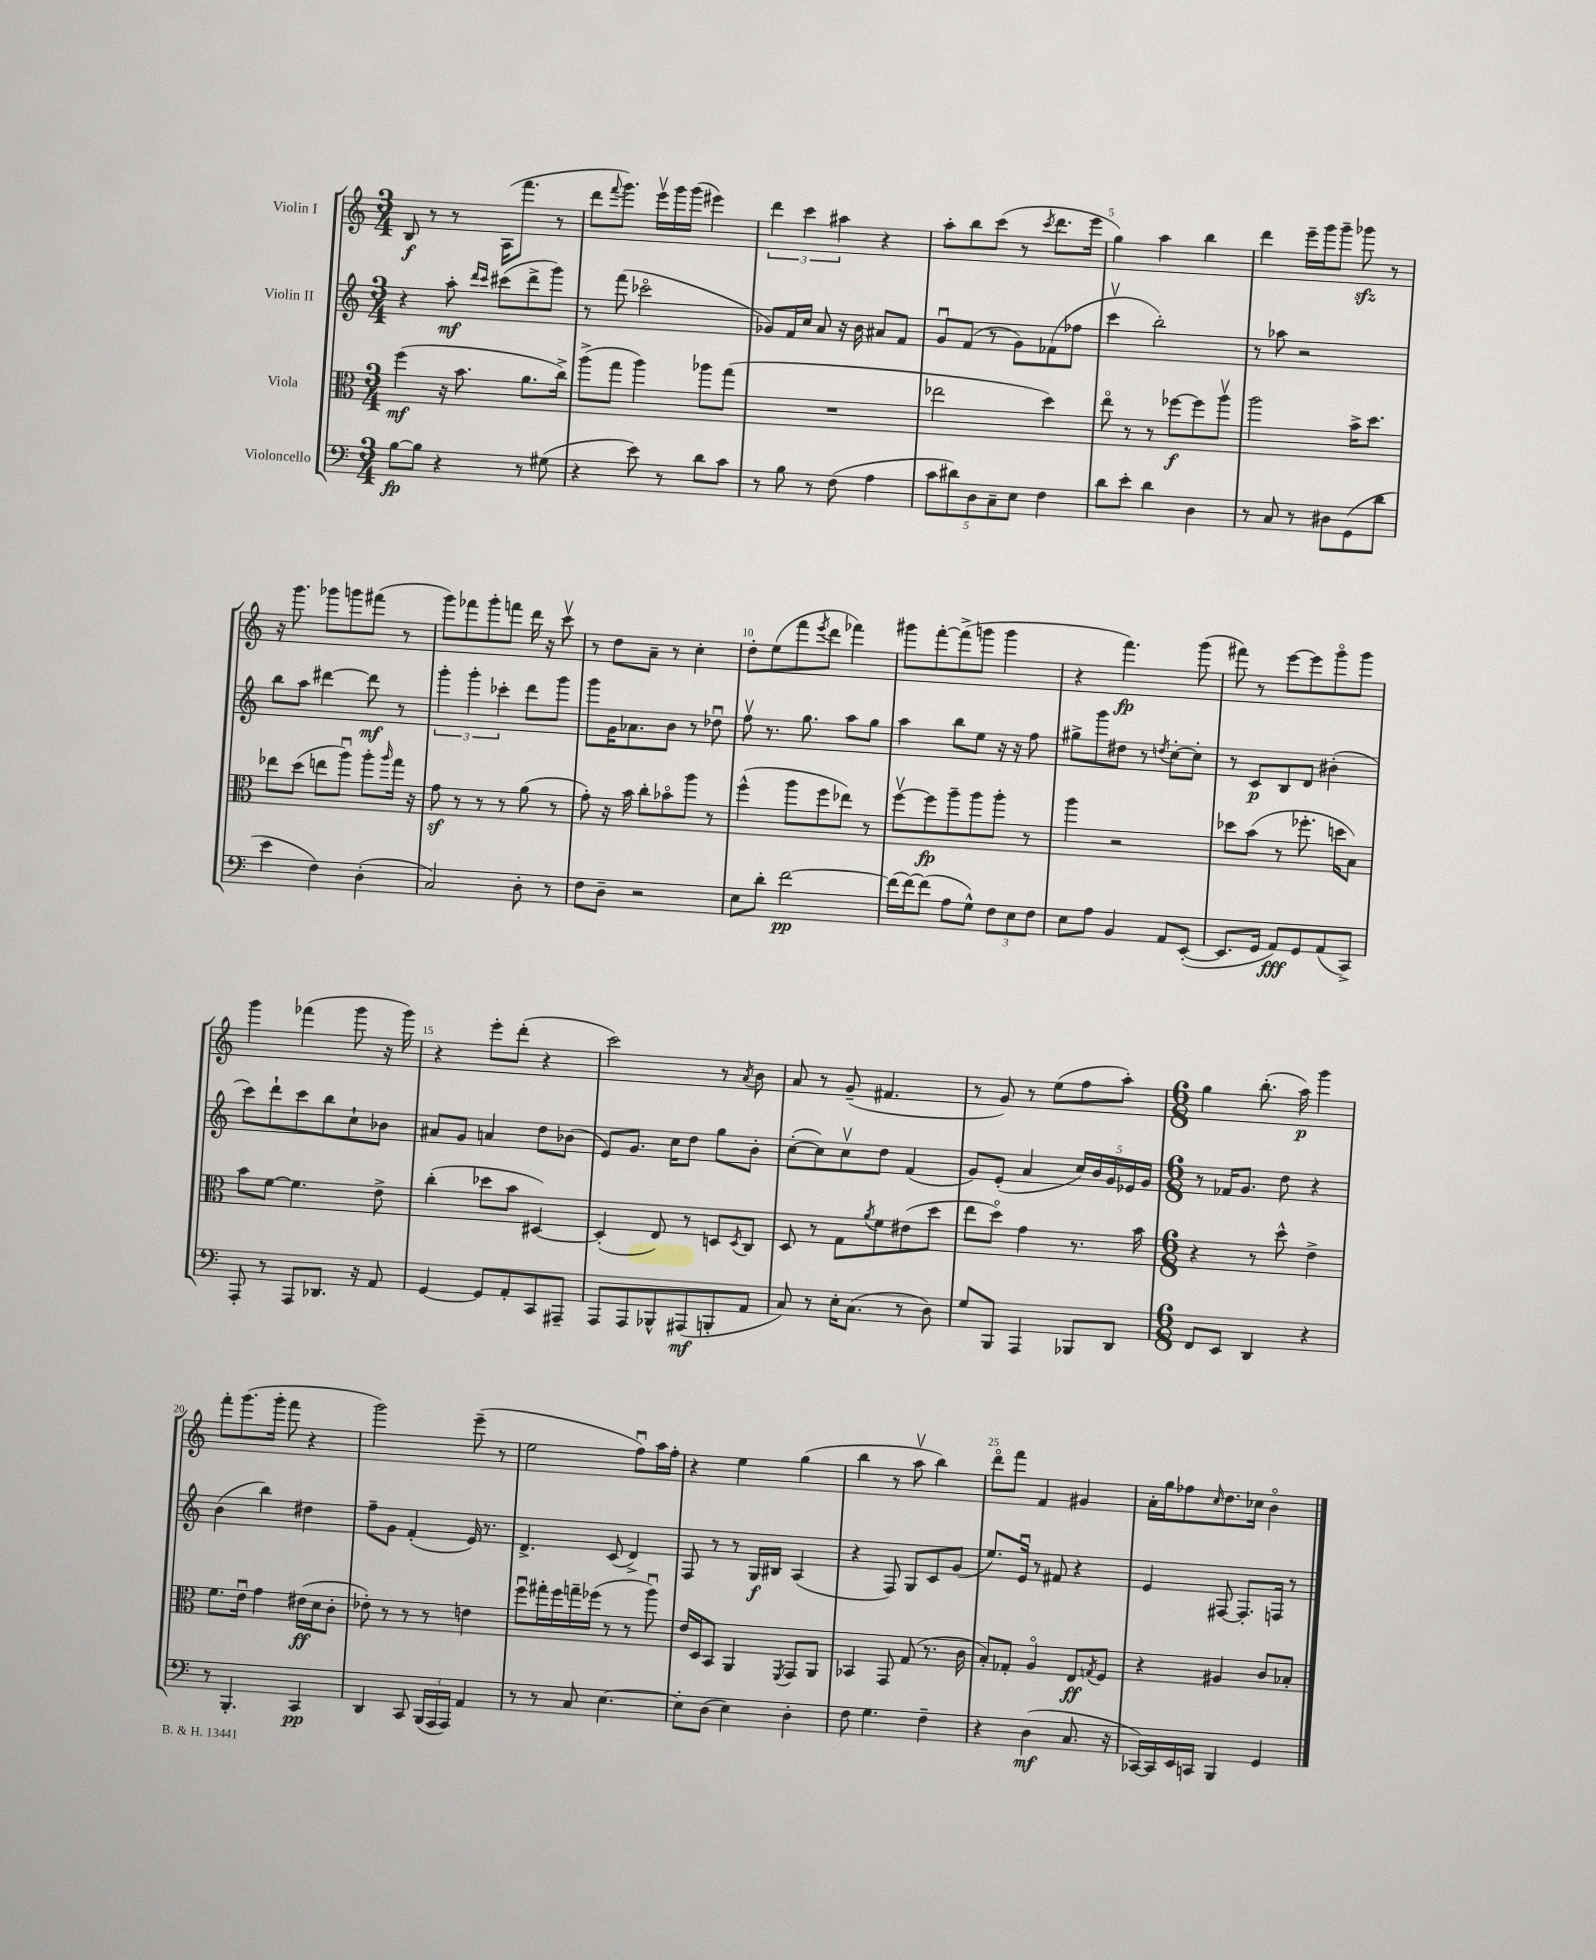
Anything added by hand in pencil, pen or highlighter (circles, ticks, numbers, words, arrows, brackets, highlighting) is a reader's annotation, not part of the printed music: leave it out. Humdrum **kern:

**kern	**kern	**kern	**kern
*staff4	*staff3	*staff2	*staff1
*clefF4	*clefC3	*clefG2	*clefG2
*k[]	*k[]	*k[]	*k[]
*M3/4	*M3/4	*M3/4	*M3/4
[8B\L	(4ff\	4r	8B/
8B\]J	.	.	8r
4r	16r	8aa'\	8r
.	8.b\	.	.
.	.	16qqddd/LL	.
.	.	16qqccc/JJ	.
.	.	(8ccc#\L	(16A\LK
.	.	.	8.fff\J
8r	8.a\L	8ddd^\	.
(8G#\	.	8ggg\J)	8r
.	16cc^\Jk)	.	.
=	=	=	=
4r	(8aa^\L	8r	8ddd\L
.	.	.	8qqfff/
.	8gg\J	(8fff\	8.ggg\J)
8e\)	4aa\)	2ccc-o\	.
.	.	.	16eeev\LL
8r	.	.	16ggg\
.	.	.	(16ggg\JJ
8d\L	8aa-\L	.	4eee#\)
8c\J	(8gg\J	.	.
=	=	=	=
8r	2.r	8g-/L)	6ddd\
8B\	.	16f/L	.
.	.	.	6ccc\
.	.	16cc/JJ	.
8r	.	8a/	.
.	.	.	6aa#\
(8F\	.	16r	.
.	.	16b\	.
4A\	.	8a#/L	4r
.	.	8f/J	.
=	=	=	=
10c\L	2ee-\	8gu/L	8aa'\L
10d#\)	.	.	.
.	.	(8f/J	8bb\
10D\	.	.	.
.	.	8r	(8ccc\J
10C~\	.	.	.
.	.	8g\L)	8r
10E\J	.	.	.
.	.	.	8qccc/
4F\	4dd\)	(8f-\	8.ddd\L
.	.	8ff-\J	.
.	.	.	16eee\Jk
=	=	=	=
8d\L	8eeo\	4cccv\	4gg\)
8e'\J	8r	.	.
4d\	8r	2bb'\)	4aa\
.	[8ff-\L	.	.
4D\	8ff-\]	.	4bb\
.	8aav\J	.	.
=	=	=	=
8r	2aa\	8r	4ddd\
8C/	.	8aa-\	.
8r	.	2r	16eee~\LL
.	.	.	16ggg\J
8D#\L	.	.	8ggg~\J
(8GG\	16b^\LK	.	8ggg-\
.	8.dd\J	.	.
8d\J	.	.	8r
=	=	=	=
4e\	8ee-\L	8bb\L	16r
.	.	.	8.ggg\
.	(8dd\J	8aa\J	.
4F\)	8ee\L	[4ddd#\	8ggg-\L
.	8aau\J)	.	8ggg\
(4D'\	8aa'\L	8ddd#\]	(8fff#\J
.	16qqaa/	.	.
.	16gg\Jk	8r	8r
.	16r	.	.
=	=	=	=
2C/)	8g\	6ggg'\	8ggg\L)
.	8r	.	8fff-\
.	.	6ggg'\	.
.	8r	.	8ggg'\
.	.	6ccc-'\	.
.	8r	.	8fff\J
8D'\	(8a\	8ddd\L	16ddd\
.	.	.	16r
8r	8r	8ggg\J	8cccv\
=	=	=	=
8F\L	8g'\)	8ggg\L	8r
8D~\J	16r	16g\K	8dd\L
.	16b\	8.a-\	.
2r	8cc'\L	.	8a~\J
.	8b-o\	8b\J	8r
.	8aa\J	8r	4cc'\
.	8r	8dd-u\	.
=	=	=	=
8E\L	(4ff^^\	8ffv\	8dd'\L
8d'\J	.	8.r	(8ee\
[2f\	8aa\L	.	8fff\
.	.	8.gg\	.
.	.	.	8qeee/
.	8ff\	.	8ddd\J
.	8ee-\J)	8aa\L	4fff-\)
.	8r	8gg\J	.
=	=	=	=
(16f\]LL	[8ffv\L	4aa\	8ggg#\L
[16f\J)	.	.	.
(8f\]J	8ff\]	.	[8fff'\
8A\L	8aa~\	8bb\L	(8fff^\]
8G^^\J)	8aa\	8ee\J	8ggg\J
12F\L	8aa'\J	16r	4ggg\
.	.	16r	.
12E\	.	.	.
.	8r	8ff\	.
12F\J	.	.	.
=	=	=	=
8E\L	4aa\	8gg#^\L	4r
8A\J	.	8ggg\	.
4BB/	2r	8dd#\J	4.fff\)
.	.	8r	.
.	.	8qdd/	.
8AA/L	.	[8cc'\L	.
([8EE'/J	.	8cc'\]J	(8ggg\
=	=	=	=
8.EE/]L	8dd-\L	8r	8fff#\)
.	(8b\J	8c/L	8r
16GG/Jk	.	.	.
8AA/L)	8r	8B/	[8eee\L
8GG/	8.ff-'\	8d/J	8eee\]
(8AA/	.	(4b#'\	8gggo\
.	16dd\LK	.	.
8CC^/J)	8B\J)	.	8ggg\J
=	=	=	=
8AAA'/	8b\L	8ccc\L)	4ggg\
8r	[8f\J	8ddd`\	.
8AAA/L	4.f\]	8ccc\	(4fff-\
8.DD-/J	.	8bb\	.
.	.	8cc`\	8ggg\
16r	.	.	.
8AA/	8e^\	8b-\J	16r
.	.	.	16ggg\)
=	=	=	=
[4GG/	(4cc'\	8a#/L	4r
.	.	8g/J	.
8GG/]L	8dd-\L	4a/	8eee'\L
8AA'/	8b\J	.	(8ddd'\J
8CC/	[4D#/)	8dd\L	4r
8AAA#~/J	.	(8b-\J	.
=	=	=	=
8AAA/L	(4D#'/]	8e/L)	2ccc\)
8AAA/	.	8.g/J	.
8BBB-^^/	8E/)	.	.
.	.	16cc\LK	.
(8AAA#/	8r	8dd\J	.
8BBB'/	8D/L	8gg\L	8r
.	8qD/	.	8qa/
8AA/J	8C/J	8b'\J	8b\
=	=	=	=
8C/)	8D/	([8cc'\L	8a/
8r	8r	8cc\])	8r
16E'\LK	8G\L	8ccv\	(8g~/
(8.C\J	.	.	.
.	8qa/	.	.
.	8f\	8dd\J	4.f#/
8r	(8e#\	(4f/	.
8D\)	8dd\J	.	.
=	=	=	=
8G/L	8ee\L	8g/L)	8r
8BBB/J	8ddo\J)	(8e'/J	8g/)
4AAA/	4g\	4a/	8r
.	.	.	(8ee\L
8BBB-/L	8.r	20cc/LL)	8ff\
.	.	20b/	.
.	.	20g/	.
8DD/J	.	.	8aa'\J)
.	.	20e-/	.
.	16b\	.	.
.	.	20g/JJ	.
=	=	=	=
*M6/8	*M6/8	*M6/8	*M6/8
8FF/L	4r	8r	4gg\
8EE/J	.	16f-/LK	.
.	.	8.g/J	.
4DD/	8r	.	(8.bb'\
.	8dd^^\	8dd\	.
.	.	.	16aa\)
4r	4e^\	4r	4ggg\
=	=	=	=
8r	8.f\L	(4b\	8fff'\L
4.BBB'/	.	.	(8.ggg\
.	16eu\Jk	.	.
.	4g\	4bb\)	.
.	.	.	16ggg'\Jk
.	.	.	8fff\
4CC/	(16e#\LL	4dd#\	4r
.	16d\J	.	.
.	8c'\J	.	.
=	=	=	=
4DD/	8e-'\)	8ff~\L	2ggg\)
.	8r	8g\J	.
8CC/	8r	(4f'/	.
(24BBB/LL	8r	.	.
24AAA/	.	.	.
24AAA/JJ)	.	.	.
4AA/	4e\	16e/)	(8eee~\
.	.	8.r	.
.	.	.	8r
=	=	=	=
8r	8ffu\L	4.d^/	2ee\
8r	16gg#'\L	.	.
.	16ff\	.	.
8C/	16gg~\	.	.
.	(16ff-\JJ	.	.
[4.E\	8r	(8c/	.
.	8r	4d^/)	8ffu\L)
.	8aau\)	.	16aa\L
.	.	.	16ff'\JJ
=	=	=	=
8E'\]L	16e/LL	8F/	4r
.	16D/J	.	.
(8D\J	8BB/J	8r	.
4E\)	4AA/	8r	4ee\
.	.	16G/LL	.
.	.	16B#/JJ	.
.	8qFF/	.	.
4D'\	8GG/L	(4A/	(4gg\
.	8AA/J	.	.
=	=	=	=
8F\	4BB-/	4r	4bb\
4.G\	.	.	.
.	8GG/	8F/)	8r
.	(8G/	8G/L	8aav\
4F~\	8.r	8c/	4bb\)
.	.	(8g/J	.
.	16c\	.	.
=	=	=	=
4r	8B'/L)	8.ee/L)	8dddo\L
.	8G-'/J	.	8fff\J
.	.	16eu/Jk	.
(4D\	4Ao/	8r	4f/
.	.	8f#/	.
8.C/	8E/L	4r	4g#/
.	8qG/	.	.
.	8F/J	.	.
16r	.	.	.
=	=	=	=
[16CC-/LL)	4r	4e/	16a'\LL
16CC-/]	.	.	16gg\J
16EE/	.	.	8ff-\
16CC/JJ	.	.	.
.	.	.	16qqcc/
4BBB/	4A#/	[8F#/	8.dd\
.	.	8.F#'/]L	.
.	.	.	16cc-\Jk
4GG/	8c/L	.	4bo\
.	.	16F/Jk	.
.	8B-'/J	8r	.
==	==	==	==
*-	*-	*-	*-
